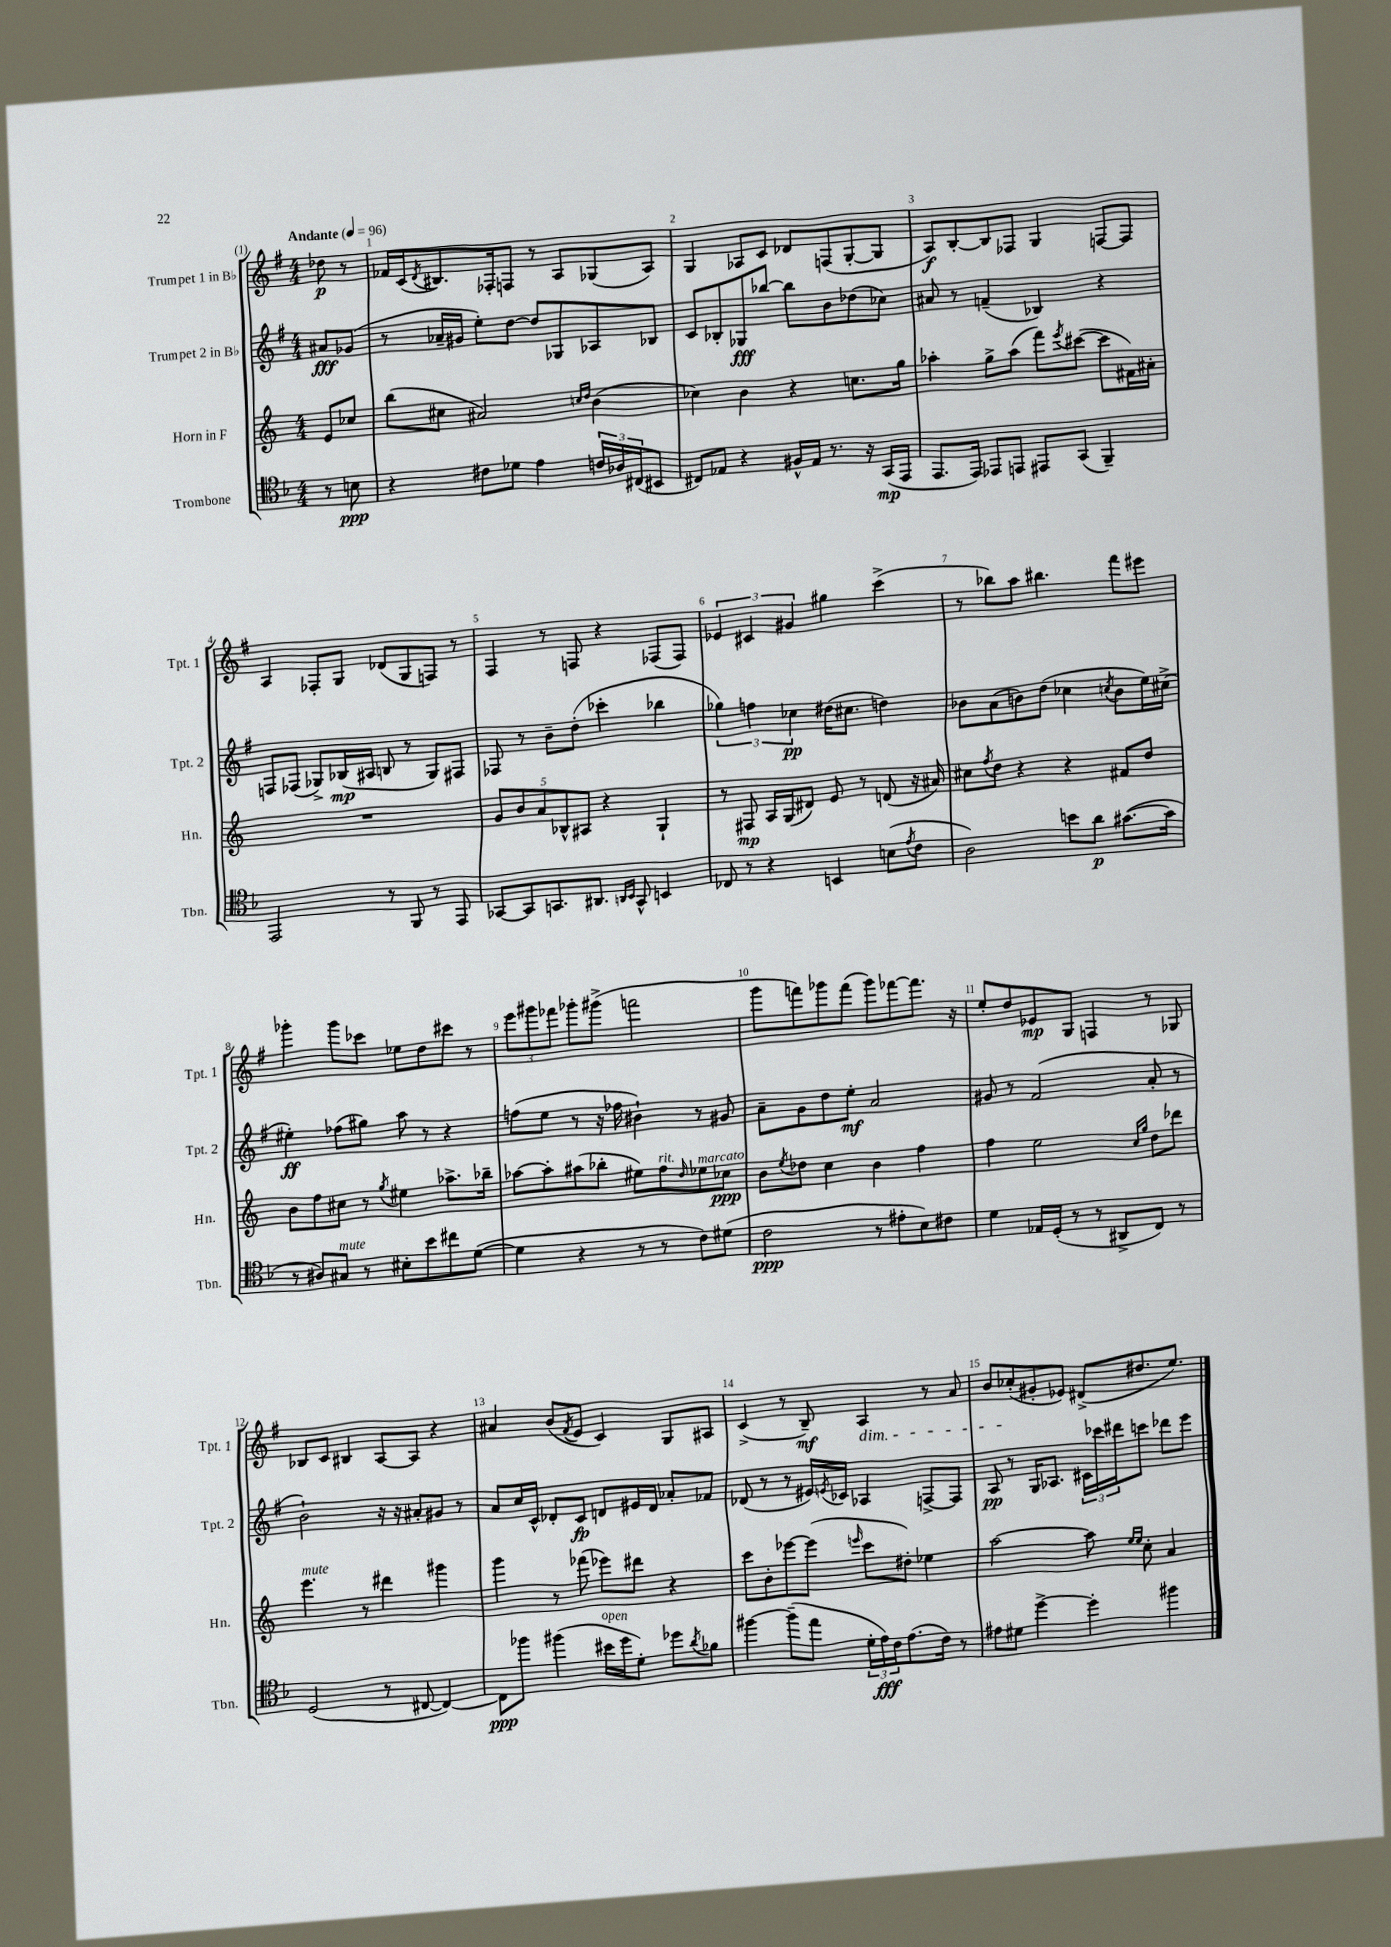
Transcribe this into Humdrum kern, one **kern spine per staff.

**kern	**kern	**kern	**kern
*staff4	*staff3	*staff2	*staff1
*clefC4	*clefG2	*clefG2	*clefG2
*k[b-]	*k[]	*k[f#]	*k[f#]
*M4/4	*M4/4	*M4/4	*M4/4
*MM96	*MM96	*MM96	*MM96
8r	8e	8a#	8dd-
8B	8cc-	(8g-	8r
=	=	=	=
4r	(8bb	8r	16f-
.	.	.	(16c
.	.	.	8qd
.	8cc#	16a-~	8.B#)
.	.	16g#	.
8c#	2a#)	8ee')	.
.	.	.	16F-'
8d-	.	[8dd	8F
4e	.	8dd]	8r
.	.	8G-	8A
.	16qqcc	.	.
.	16qqdd	.	.
24c	(4b	8A-	(8G-
24A-	.	.	.
(24C#	.	.	.
8BB#	.	8B-	8A)
=	=	=	=
8C#)	4cc-)	8c	4G
8E-	.	8B-'	.
4r	4b	8G-	8A-
.	.	[8bb-	8c
16F#^^	4r	8bb-]	8d-
16E-	.	.	.
8.r	.	8b	(8F
.	8.cc	(8dd-	[8G'
16r	.	.	.
(16GG	.	8cc-)	8G]
16EE	16gg	.	.
=	=	=	=
8.EE	4aa-'	8a#	8A)
.	.	8r	[8B'
16EE)	.	.	.
8EE-	8gg^	(4f~	8B]
8EE	(8aa-	.	8F-
8EE#	8fff)	4B-)	4G
.	8qeee	.	.
(8GG	([8ccc#	.	.
4FF~)	8ccc#]	4r	[8F
.	16f#)	.	8F]
.	16a#'	.	.
=	=	=	=
2EE	1r	8F	4A
.	.	(8F-	.
.	.	8G-^)	8F-'
.	.	(16B-	8G
.	.	16A#	.
8r	.	8B	(8d-
8FF	.	8r	8G
8r	.	8G-)	8F)
8EE	.	8F#	8r
=	=	=	=
[8GG-	10g	8F-	4F#
.	10b	.	.
8GG-]	.	8r	.
.	10a	.	.
8.GG	.	8b~	8r
.	10B-^^	.	.
.	.	(8dd'	8F
.	10A#	.	.
8.AA#	.	.	.
.	4r	4ccc-'	4r
16qqAA	.	.	.
16qqBB-	.	.	.
8GG^^	.	.	.
4BB	4G`	4bb-	(8F-
.	.	.	8F-)
=	=	=	=
8C-	8r	6gg-)	6e-
8r	8F#	.	.
.	.	6ff	6c#
4r	16A	.	.
.	(16G	.	.
.	.	6cc-	6g#
.	8d#)	.	.
4BB	8e	(16dd#	4gg#
.	.	8.cc#	.
.	8r	.	.
(8B	(8d	4dd)	(4ccc^
8qe	.	.	.
8c	16r	.	.
.	16a#)	.	.
=	=	=	=
2A)	8cc#	8b-	8r
.	8qff	.	.
.	8dd	(8a	8bb-)
.	4r	8b)	8aa
.	.	(8dd	4.bb#
8b	4r	4cc-	.
8a	.	.	.
.	.	8qcc	.
([8.g#	8f#	8b	8fff#
.	8dd	16ee)	8eee#
16g#]	.	(16cc#^	.
=	=	=	=
8r	8b	4ee#')	4ggg-'
8A#)	8ff	.	.
8G#	8cc#	(8ff-	8ggg-
8r	8r	8gg#)	8ccc-
.	8qgg	.	.
8B#'	4ee#	8aa	8ee-
8b-	.	8r	8dd
8cc#	8.aa-^	4r	8ccc#
([8d	.	.	8r
.	16bb-~	.	.
=	=	=	=
4d]	[8aa-	(8ff	12eee
.	.	.	12ggg#
.	8aa-']	8ee	.
.	.	.	12fff-
4r	(8aa#	8r	8ggg-'
.	8bb-'	16r	(8ggg#^
.	.	16ff-	.
8r	8ee#)	4b#`)	2fff
8r	8ff	.	.
.	16qqdd	.	.
8c)	8ee-	8r	.
(8d#	8cc-	8g#	.
=	=	=	=
2c	8b	8a~	8ggg
.	8qee	.	.
.	8dd-	8g	8fff)
.	4cc	8dd	8ggg-
.	.	8ee'	(8fff
8r	4b	2a	8ggg-)
8e#'	.	.	[8fff-
8B-)	4ff	.	8.fff-]
8c#	.	.	.
.	.	.	16r
=	=	=	=
4d	4ff	8g#	8ee'
.	.	8r	8dd
16E-	2ee	(2f#	8e-
(16D'	.	.	.
8r	.	.	8G
8r	.	.	4F
8AA#^	.	.	.
.	16qqcc	.	.
.	16qqgg	.	.
8C)	8dd	8a'	8r
8r	8ddd-	8r	8G-
=	=	=	=
(2D	4.eee	2b`)	8B-
.	.	.	8c
.	.	.	4B#
.	8r	.	.
8r	4ddd#	16r	[8A
.	.	16r	.
[8C#	.	8a#'	8A]
4C#_)	4ggg#	8g#	4r
.	.	8r	.
=	=	=	=
8C#]	4ggg	8a	4a#
8ff-	.	16cc	.
.	.	16c^^	.
(4ff#	8r	8d-'	(8b
.	.	.	8qf#
.	(8fff-	8c	8e
16b#	8eee-)	8d	4c)
16dd	.	.	.
8d')	8ddd#	16e#	.
.	.	16d	.
8dd-	4r	8a-'	8G
8qa	.	.	.
8f-	.	8f-	8A#
=	=	=	=
[4ff#	8ccc	(8d-	(4c^
.	8b'	8r	.
(8ff#~]	[8eee-	8r	8r
8ee	(8eee-]	16e#)	8B~)
.	.	8qe	.
.	.	16c-	.
.	16qqeee	.	.
24d'	8ccc	4A-	4A
24e)	.	.	.
24c	.	.	.
(8.e	8dd#')	.	.
.	4ee-	[8F^	8r
16c)	.	.	.
8r	.	8F]	8a
=	=	=	=
8e#	[2aa	8A	8b
8d#	.	8r	(8cc-'
[4dd^	.	16G	8g#'
.	.	8.A-	.
.	.	.	8e-)
4dd']	8aa]	24c#	(8d#^
.	.	24ccc-	.
.	.	24ddd#	.
.	16qqee	.	.
.	16qqee	.	.
.	8cc'	8ccc	8.dd#
4ff#	4a	8ddd-	.
.	.	.	8.ee)
.	.	8eee	.
==	==	==	==
*-	*-	*-	*-
